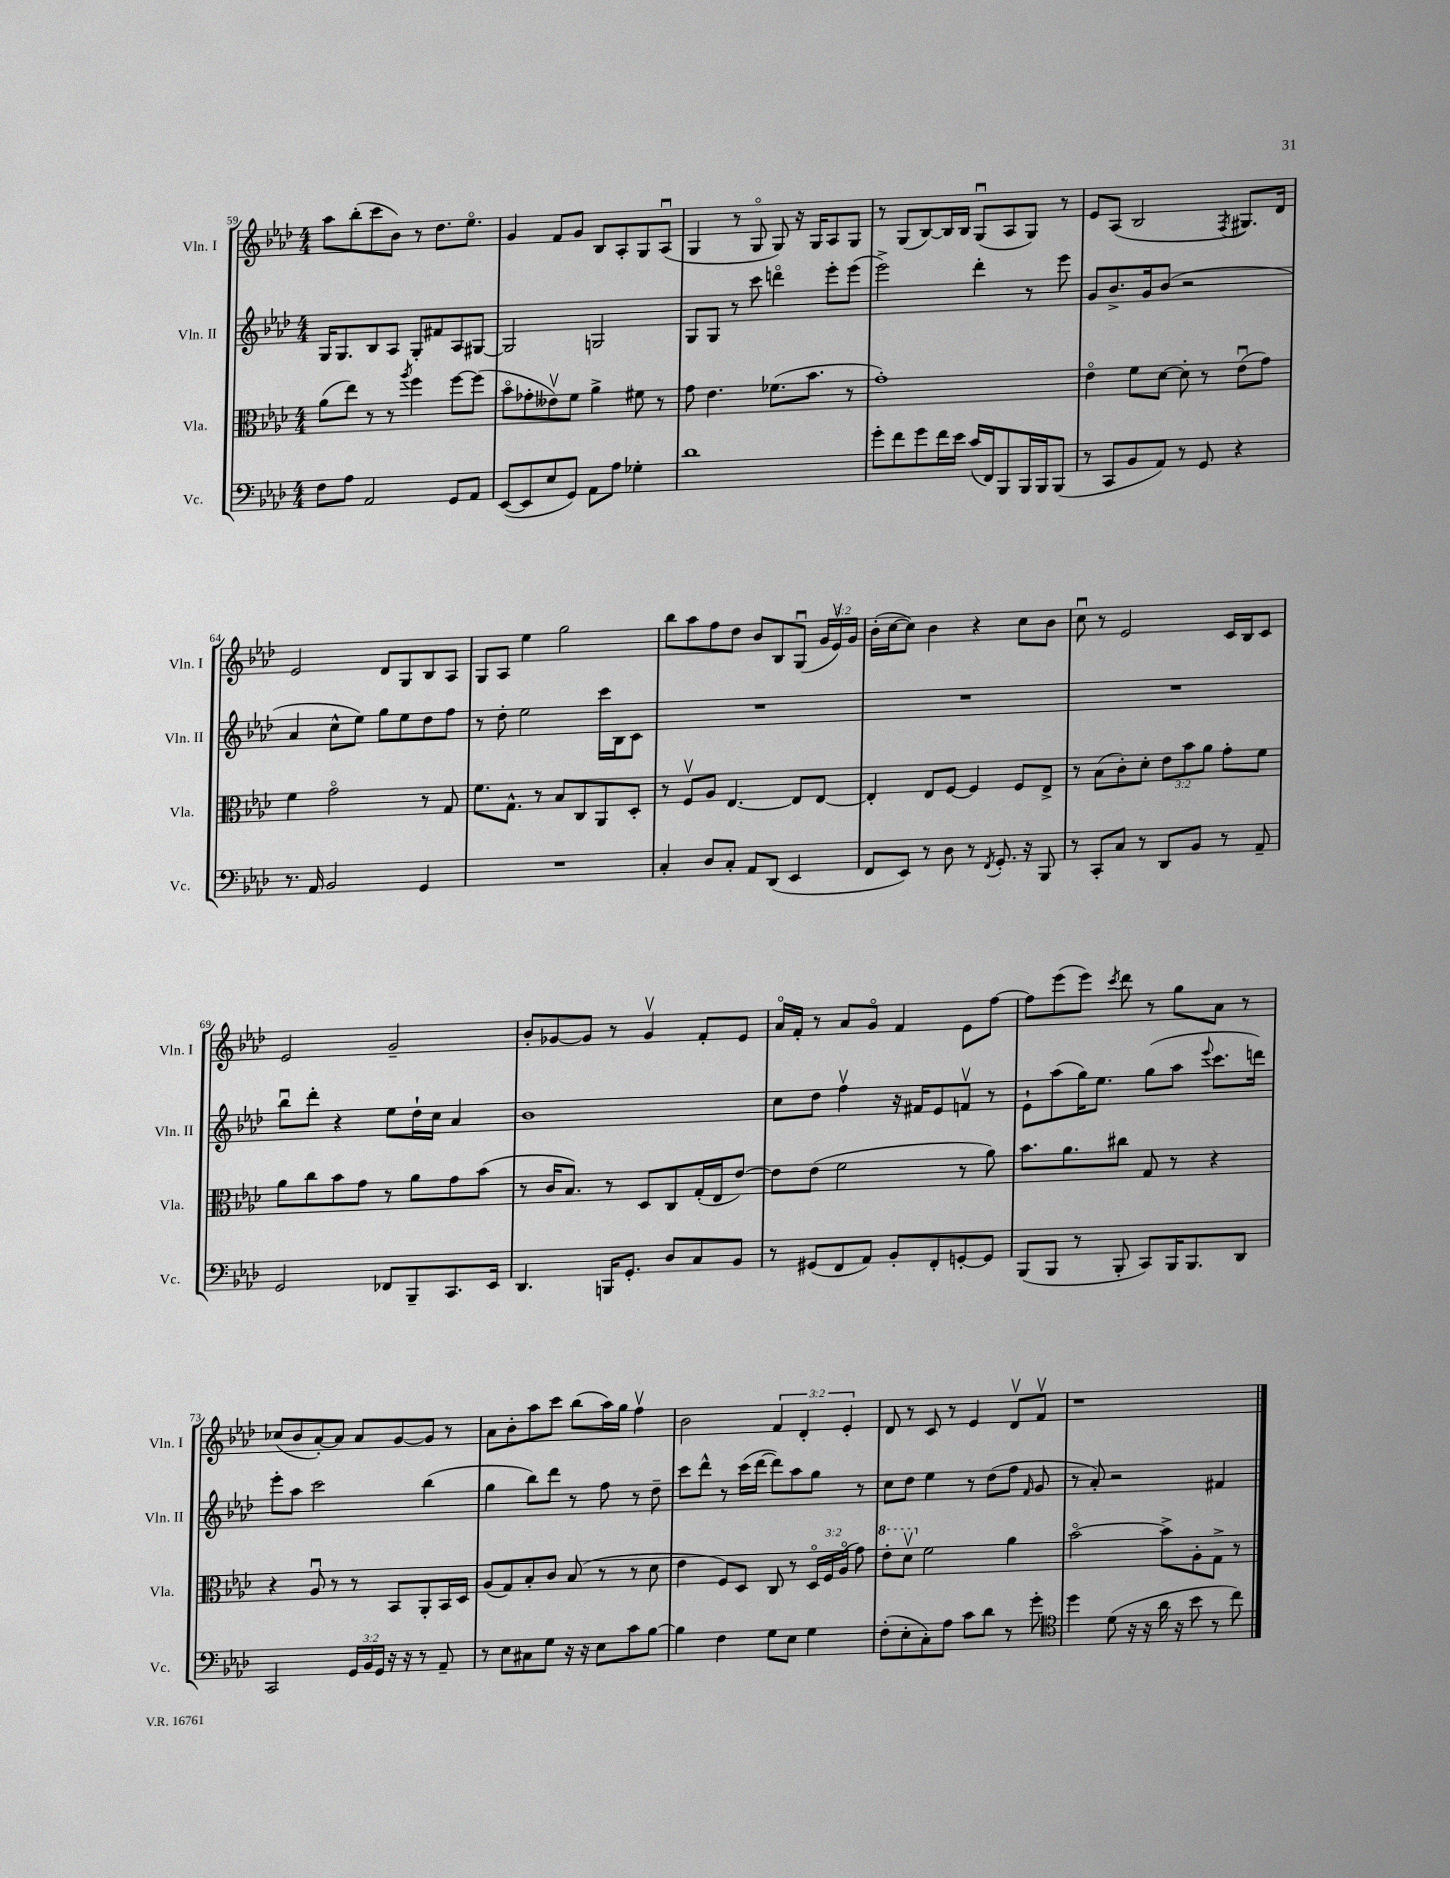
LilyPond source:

<<
\new StaffGroup <<
\new Staff = "s0" \with { instrumentName = "Vln. I" shortInstrumentName = "Vln. I" } {
    \clef treble \key aes \major \numericTimeSignature \time 4/4 \override Staff.TupletNumber.text = #tuplet-number::calc-fraction-text
    \autoBeamOff aes''8[ bes''8-.( c'''8 bes'8]) r8 des''8.[ ees''8.]\flageolet |
    g'4 f'8[ g'8] bes8[ aes8-. g8 aes8]\downbow( |
    g4 r8 g8\flageolet g8) r16 g16[ aes8 g8] |
    r8 g8[( bes8~) bes16 bes16] g8[\downbow( aes8 g8]) r8 |
    ees'8[ aes8]( bes2 \acciaccatura { f8 } gis8.[) des'16] |
    ees'2 des'8[ g8 bes8 aes8] |
    g8[ aes8] ees''4 g''2 |
    bes''8[ aes''8 f''8 des''8] bes'8[ bes8 g8]\downbow( \tuplet 3/2 { g'16[ ees'16\upbow) g'16] } |
    bes'16[-.( c''16~ c''8]) bes'4 r4 c''8[ bes'8] |
    c''8\downbow r8 ees'2 c'16[ bes16 c'8] |
    ees'2 g'2-- |
    bes'8[-. ges'8~ ges'8] r8 ges'4\upbow f'8[-. ees'8] |
    aes'16[\flageolet f'16]-. r8 aes'8[ g'8]\flageolet f'4 ees'8[ f''8]~ |
    f''8[ ees'''8( ees'''8]) \acciaccatura { c'''8 } des'''8 r8 g''8[ aes'8] r8 |
    ces''8[( bes'8 aes'8~-.) aes'8] aes'8[ g'8~ g'8] r8 |
    aes'8[ bes'8-. aes''8 c'''8] bes''8[( aes''16) g''16] f''4\upbow |
    bes'2 \tuplet 3/2 { f'4 des'4-. ees'4-. } |
    des'8 r8 c'8 r8 ees'4 des'8[\upbow f'8]\upbow |
    r1 \bar "|." |
}
\new Staff = "s1" \with { instrumentName = "Vln. II" shortInstrumentName = "Vln. II" } {
    \clef treble \key aes \major \numericTimeSignature \time 4/4
    \autoBeamOff g16[ g8. bes8 aes8] g8[-. fis'8 aes8 gis8]~ |
    gis2 g2 |
    g8[ g8] r8 c'''8 d'''4\flageolet ees'''8[-. ees'''8]( |
    ees'''2->) des'''4-. r8 ees'''8 |
    g'8[ bes'8.-> g'16 bes'8]( r2 |
    aes'4 c''8[-^ ees''8]) g''8[ ees''8 des''8 f''8] |
    r8 des''8-. ees''2 c'''16[ bes16 c'8] |
    R1 |
    R1 |
    R1 |
    bes''8[\downbow des'''8]-. r4 ees''8[ des''16-! c''16] aes'4 |
    bes'1 |
    c''8[ des''8] f''4\upbow r16 fis'16[ ees'8 f'8]\upbow r8 |
    ees'8[-! aes''8( g''16) ees''8.] g''8[( aes''8] \appoggiatura { ees'''8 } c'''8.[ d'''16]) |
    ees'''8[-. aes''8] c'''2 bes''4( |
    g''4 bes''8[) des'''8] r8 f''8 r8 des''8-- |
    c'''8[ des'''8]-^ r8 c'''16[( des'''16]~ des'''8[) aes''8 g''8] r8 |
    c''8[ des''8] ees''4 r8 des''8[( f''8] \grace { f'16 } g'8 |
    r8 aes'8-.) r2 fis'4 \bar "|." |
}
\new Staff = "s2" \with { instrumentName = "Vla." shortInstrumentName = "Vla." } {
    \clef alto \key aes \major \numericTimeSignature \time 4/4 \override Staff.TupletNumber.text = #tuplet-number::calc-fraction-text
    \autoBeamOff aes'8[( ees''8]) r8 r8 \acciaccatura { aes''8 } f''4 f''8[~ f''8]( |
    bes'8[\flageolet ges'8-. eeses'8\upbow) f'8] aes'4-> fis'8 r8 |
    g'8 ees'4. fes'8.[( bes'8.] r8 |
    g'1-.) |
    ees'4\flageolet f'8[ des'8]~ des'8-. r8 ees'8[\downbow( g'8]) |
    f'4 g'2\flageolet r8 g8 |
    f'8.[ g8.]-^ r8 bes8[ c8 aes,8 des8]-. |
    r8 f8[\upbow aes8] ees4.~ ees8[ ees8]~ |
    ees4-. ees8[ f8]~ f4 f8[ ees8]-> |
    r8 bes8[( c'8-.) des'8]-. \tuplet 3/2 { ees'8[ bes'8 aes'8] } g'8[-. f'8] |
    aes'8[ c''8 bes'8 g'8] r8 aes'8[ g'8 bes'8]( |
    r8 c'16[ bes8.]) r8 des8[ c8 g16-.( ees16 ees'8]~) |
    ees'8[ ees'8]( f'2 r8 aes'8) |
    bes'8.[ aes'8. cis''8] g8 r8 r4 |
    r4 aes8\downbow r8 r8 bes,8[ aes,8-. bes,16 des16] |
    aes8[( g8) bes8-. c'8] bes8( r8 r8 des'8 |
    ees'4 f8[) des8] c8 r8 \tuplet 3/2 { des16[\flageolet f16 aes16]\flageolet( } g'8) |
    \ottava #1 ees''8[-. des''8]\upbow \ottava #0 f'2 aes'4 |
    bes'2~\flageolet bes'8[-> aes8-. g8]-> r8 \bar "|." |
}
\new Staff = "s3" \with { instrumentName = "Vc." shortInstrumentName = "Vc." } {
    \clef bass \key aes \major \numericTimeSignature \time 4/4 \override Staff.TupletNumber.text = #tuplet-number::calc-fraction-text
    \autoBeamOff f8[ aes8] aes,2 g,8[ aes,8] |
    ees,8[~( ees,8 ees8 g,8]) aes,8[ aes8] ges4-. |
    des'1 |
    g'8[-. f'8 g'8 f'16 ees'16] c'16[( f,16) bes,,8 bes,,16 bes,,16 bes,,8]( |
    r8 c,8[ bes,8 aes,8]) r8 g,8 r4 |
    r8. aes,16 bes,2 g,4 |
    R1 |
    c4-. des8[ c8]-. aes,8[ des,8]( ees,4 |
    f,8[ ees,8]) r8 des8 r8 \acciaccatura { f,8 } g,8.-. r16 bes,,8 |
    r8 c,8[-. c8] r8 des,8[ bes,8] r8 aes,8-- |
    g,2 fes,8[ bes,,8-- c,8. ees,16] |
    des,4. b,,16[ g,8.]-. des8[ c8 bes,8] |
    r8 gis,8[( f,8 aes,8]) bes,8[-. f,8-. g,8~-. g,8] |
    bes,,8[( bes,,8] r8 bes,,8-. c,8[) bes,,16 bes,,8. des,8] |
    c,2 \tuplet 3/2 { g,16[ bes,16 g,16] } r16 r16 r8 aes,8-- |
    r8 ees8[ cis8 g8] r16 r16 ees8[ c'8 bes8]~ |
    bes4 f4 g8[ ees8] g4 |
    f8[-.( ees8-. c8-.) aes8] c'8[ des'8] r8 g'8-. |
    \clef tenor des''4 des'8( r16 r16 aes'16 r16 bes'8 r8 c''8) \bar "|." |
}
>>
>>
\layout { \context { \Score currentBarNumber = #59 } }
